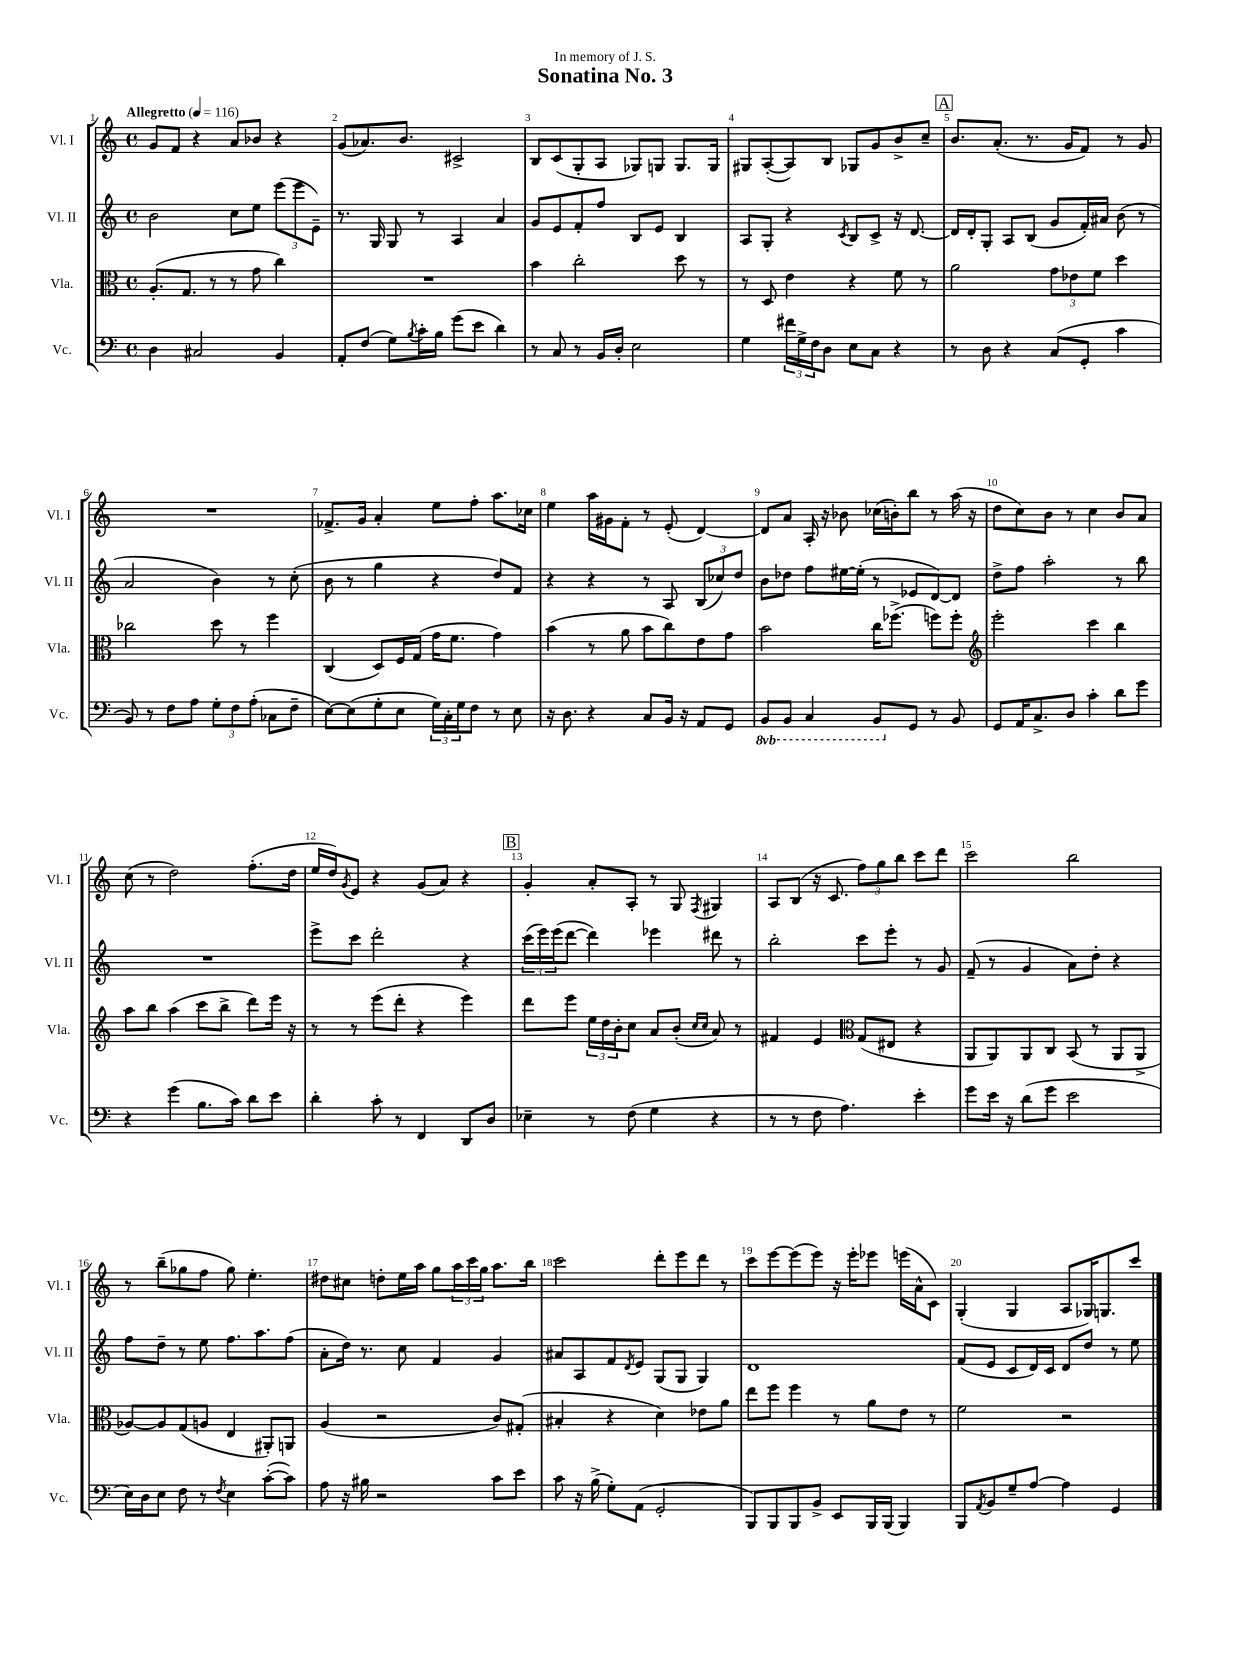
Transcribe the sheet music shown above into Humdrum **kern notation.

**kern	**kern	**kern	**kern
*staff4	*staff3	*staff2	*staff1
*clefF4	*clefC3	*clefG2	*clefG2
*k[]	*k[]	*k[]	*k[]
*M4/4	*M4/4	*M4/4	*M4/4
*met(c)	*met(c)	*met(c)	*met(c)
*MM116	*MM116	*MM116	*MM116
4D\	(8.A'/L	2b\	8g/L
.	.	.	8f/J
.	8.G/J	.	.
2C#/	.	.	4r
.	8r	.	.
.	8r	8cc\L	8a/L
.	8g\	8ee\J	8b-/J
4BB/	4cc\)	(12eee\L	4r
.	.	12eee\	.
.	.	12e~\J)	.
=	=	=	=
8AA'/L	1r	8.r	(8g/L
(8F/J	.	.	8.a-/)
.	.	16G/	.
8G\L)	.	8G/	.
.	.	.	8.b/J
8qB/	.	.	.
16c'\L	.	8r	.
16B\JJ	.	.	.
(8g\L	.	4A/	2c#^/
8e\J	.	.	.
4d\)	.	4a/	.
=	=	=	=
8r	4b\	8g/L	8B/L
8C/	.	8e/	(8c/
8r	2cc'\	8f'/	8G'/
16BB/LL	.	8ff/J	8A/J
16D'/JJ	.	.	.
2E\	.	8B/L	8G-/L)
.	.	8e/J	8G/J
.	8dd\	4B/	8.G/L
.	8r	.	.
.	.	.	16G/Jk
=	=	=	=
4G\	8r	8A/L	8G#/L
.	8D/	8G'/J	([8A'/
24f#\LL	4e\	4r	8A/])
24G^\	.	.	.
24F\J	.	.	.
8D\J	.	.	8B/J
.	.	8qc/	.
8E\L	4r	8B/L	8G-/L
8C\J	.	8c^/J	8g/
4r	8f\	16r	8b^/
.	.	[8.d/	.
.	8r	.	8cc~/J
=	=	=	=
8r	2a\	16d/]LL	8.b/L
.	.	16d'/J	.
8D\	.	8G'/J	.
.	.	.	(8.a'/J
4r	.	8A/L	.
.	.	(8B/J	8.r
(8C/L	12g\L	8g/L	.
.	.	.	16g/LK
.	12e-\	.	.
8GG'/J	.	16f'/L)	8f/J)
.	12f\J	.	.
.	.	16a#/JJ	.
4c\	4dd\	(8b\	8r
.	.	8r	8g/
=	=	=	=
8BB/)	2cc-\	2a/	1r
8r	.	.	.
8F\L	.	.	.
8A\J	.	.	.
12G'\L	8dd\	4b\)	.
12F\	.	.	.
.	8r	.	.
(12A'\J	.	.	.
8C-\L	4ff\	8r	.
8F~\J	.	(8cc'\	.
=	=	=	=
[8E\L)	(4C/	8b\	8.f-^/L
(8E\]	.	8r	.
.	.	.	16g/Jk
8G'\	8D/L)	4gg\	4a'/
8E\J	16F/L	.	.
.	(16G/JJ	.	.
24G\LL)	16g\LK	4r	8ee\L
24C'\	.	.	.
.	8.f\J	.	.
24G\J	.	.	.
8F\J	.	.	8ff'\J
8r	4g\)	8dd/L)	8.aa\L
8E\	.	8f/J	.
.	.	.	16cc-\Jk
=	=	=	=
16r	(4b\	4r	4ee\
8.D\	.	.	.
4r	8r	4r	16aa\LL
.	.	.	16g#\J
.	8a\	.	8f'\J
8C/L	8b\L	8r	8r
16BB/Jk	8cc\)	8A/	(8e'/
16r	.	.	.
8AA/L	8e\	(12B/L	[4d/)
.	.	12cc-/)	.
8GG/J	8g\J	.	.
.	.	12dd/J	.
=	=	=	=
8BBB/L	2b\	8b\L	8d/]L
8BBB/J	.	8dd-\J	8a/J
4CC/	.	8ff\L	16A'/
.	.	.	16r
.	.	[16ee#\L	8b-\
.	.	(16ee#'\]JJ	.
8BBB/L	16cc\LK	8r	(16cc-\LL
.	(8.ff-^\J	.	16b'\J)
8GG/J	.	8e-/L	8bb\J
8r	8ff\L)	[8d/)	8r
8BB/	8ff'\J	8d/]J	(16aa\
.	.	.	16r
=	=	=	=
*	*clefG2	*	*
8GG/L	2eee'\	8dd^\L	8dd\L
16AA/K	.	8ff\J	8cc\)
8.C^/	.	.	.
.	.	2aa'\	8b\J
8D/J	.	.	8r
4c'\	4ccc\	.	4cc\
8d\L	4bb\	8r	8b/L
8g\J	.	8bb\	8a/J
=	=	=	=
4r	8aa\L	1r	(8cc\
.	8bb\J	.	8r
(4g\	(4aa\	.	2dd\)
8.B\L	8ccc\L	.	.
.	8bb^\J	.	.
16c\Jk)	.	.	.
8d\L	8ddd\L)	.	(8.ff'\L
8e\J	16eee\Jk	.	.
.	16r	.	16dd\Jk
=	=	=	=
4d'\	8r	8eee^\L	16ee/LL
.	.	.	16dd/J)
.	.	.	8qg/
.	8r	8ccc\J	8e/J
8c'\	(8eee\L	2ddd'\	4r
8r	8ddd'\J	.	.
4FF/	4r	.	(8g/L
.	.	.	8a/J)
8DD/L	4eee\)	4r	4r
8D/J	.	.	.
=	=	=	=
4E-~\	8ddd\L	(24ccc\LL	4g'/
.	.	24eee\)	.
.	.	(24eee\J	.
.	8eee\J	[8ddd\J	.
8r	24ee\LL	4ddd\])	8a'/L
.	24dd\	.	.
.	24b'\J	.	.
(8F\	8cc\J	.	8A'/J
4G\	8a/L	4eee-\	8r
.	(8b'/J	.	8G/
.	16qqcc/LL	.	.
.	16qqcc/JJ	.	8qF/
4r	8a/)	8ddd#\	4G#/
.	8r	8r	.
=	=	=	=
8r	4f#/	2bb'\	8A/L
8r	.	.	(8B/J
8F\	4e/	.	16r
.	.	.	8.c/
4.A\)	.	.	.
*	*clefC3	*	*
.	(8G/L	8ccc\L	12ff\L)
.	.	.	12gg\
.	8E#/J	8eee'\J	.
.	.	.	12bb\J
4e'\	4r	8r	8ccc\L
.	.	8g/	8ddd\J
=	=	=	=
8g\L	8AA/L	(8f~/	2ccc\
16e\Jk	8AA/)	8r	.
16r	.	.	.
(8d\L	8AA/	4g/	.
8g\J	8C/J	.	.
2e\	(8BB/	8a\L)	2bb\
.	8r	8dd'\J	.
.	8AA/L	4r	.
.	8AA^/J	.	.
=	=	=	=
16E\LL)	[8A-/L)	8ff\L	8r
16D\J	.	.	.
8E\J	8A-/]	8dd~\J	(8bb~\L
8F\	(8G/	8r	8gg-\
8r	8A/J	8ee\	8ff\J
8qF/	.	.	.
4E\	4E/	8.ff\L	8gg-\)
.	.	.	4.ee'\
.	.	8.aa\	.
([8c'\L	8AA#'/L)	.	.
8c\]J)	8AA/J	(8ff\J	.
=	=	=	=
8A\	(4A/	8a'\L	8dd#\L
16r	.	16dd\Jk)	8cc#\J
16B#\	.	8.r	.
2r	2r	.	8dd'\L
.	.	8cc\	16ee\L
.	.	.	16aa\JJ
.	.	4f/	8gg\L
.	.	.	24aa\L
.	.	.	24ccc\
.	.	.	24gg\JJ
8c\L	8c/L)	4g/	8.aa\L
8e\J	(8G#'/J	.	.
.	.	.	16bb\Jk
=	=	=	=
8c\	4B#'/	8a#/L	2ccc\
16r	.	8A/	.
(16B^\	.	.	.
8G'\L)	4r	8f/	.
.	.	8qd/	.
(8AA\J	.	8e/J	.
2GG'/	4d\)	(8G/L	8ddd'\L
.	.	8G/J	8eee\
.	8e-\L	4G/)	8ddd\J
.	8a\J	.	8r
=	=	=	=
8BBB/L)	8ee\L	1d	8ccc\L
8BBB/	8ff\J	.	[8eee\
8BBB/	4ff\	.	(8eee\]
8BB^/J	.	.	8eee\J)
8EE/L	8r	.	16r
.	.	.	16eee'\LK
16BBB/L	8a\L	.	8eee-\J
(16BBB/JJ	.	.	.
4BBB/)	8e\J	.	(16eee\LL
.	.	.	16a^^\J
.	8r	.	8c\J)
=	=	=	=
8BBB/L	2f\	(8f/L	(4G'/
8qAA/	.	.	.
8BB/	.	8e/J	.
8G~/	.	8c/L	4G/
[8A/J	.	16d/L)	.
.	.	16c/JJ	.
4A\]	2r	8d/L	8A/L
.	.	8dd/J	16G-/K)
.	.	.	8.G/
4GG/	.	8r	.
.	.	8ee\	8ccc/J
==	==	==	==
*-	*-	*-	*-
